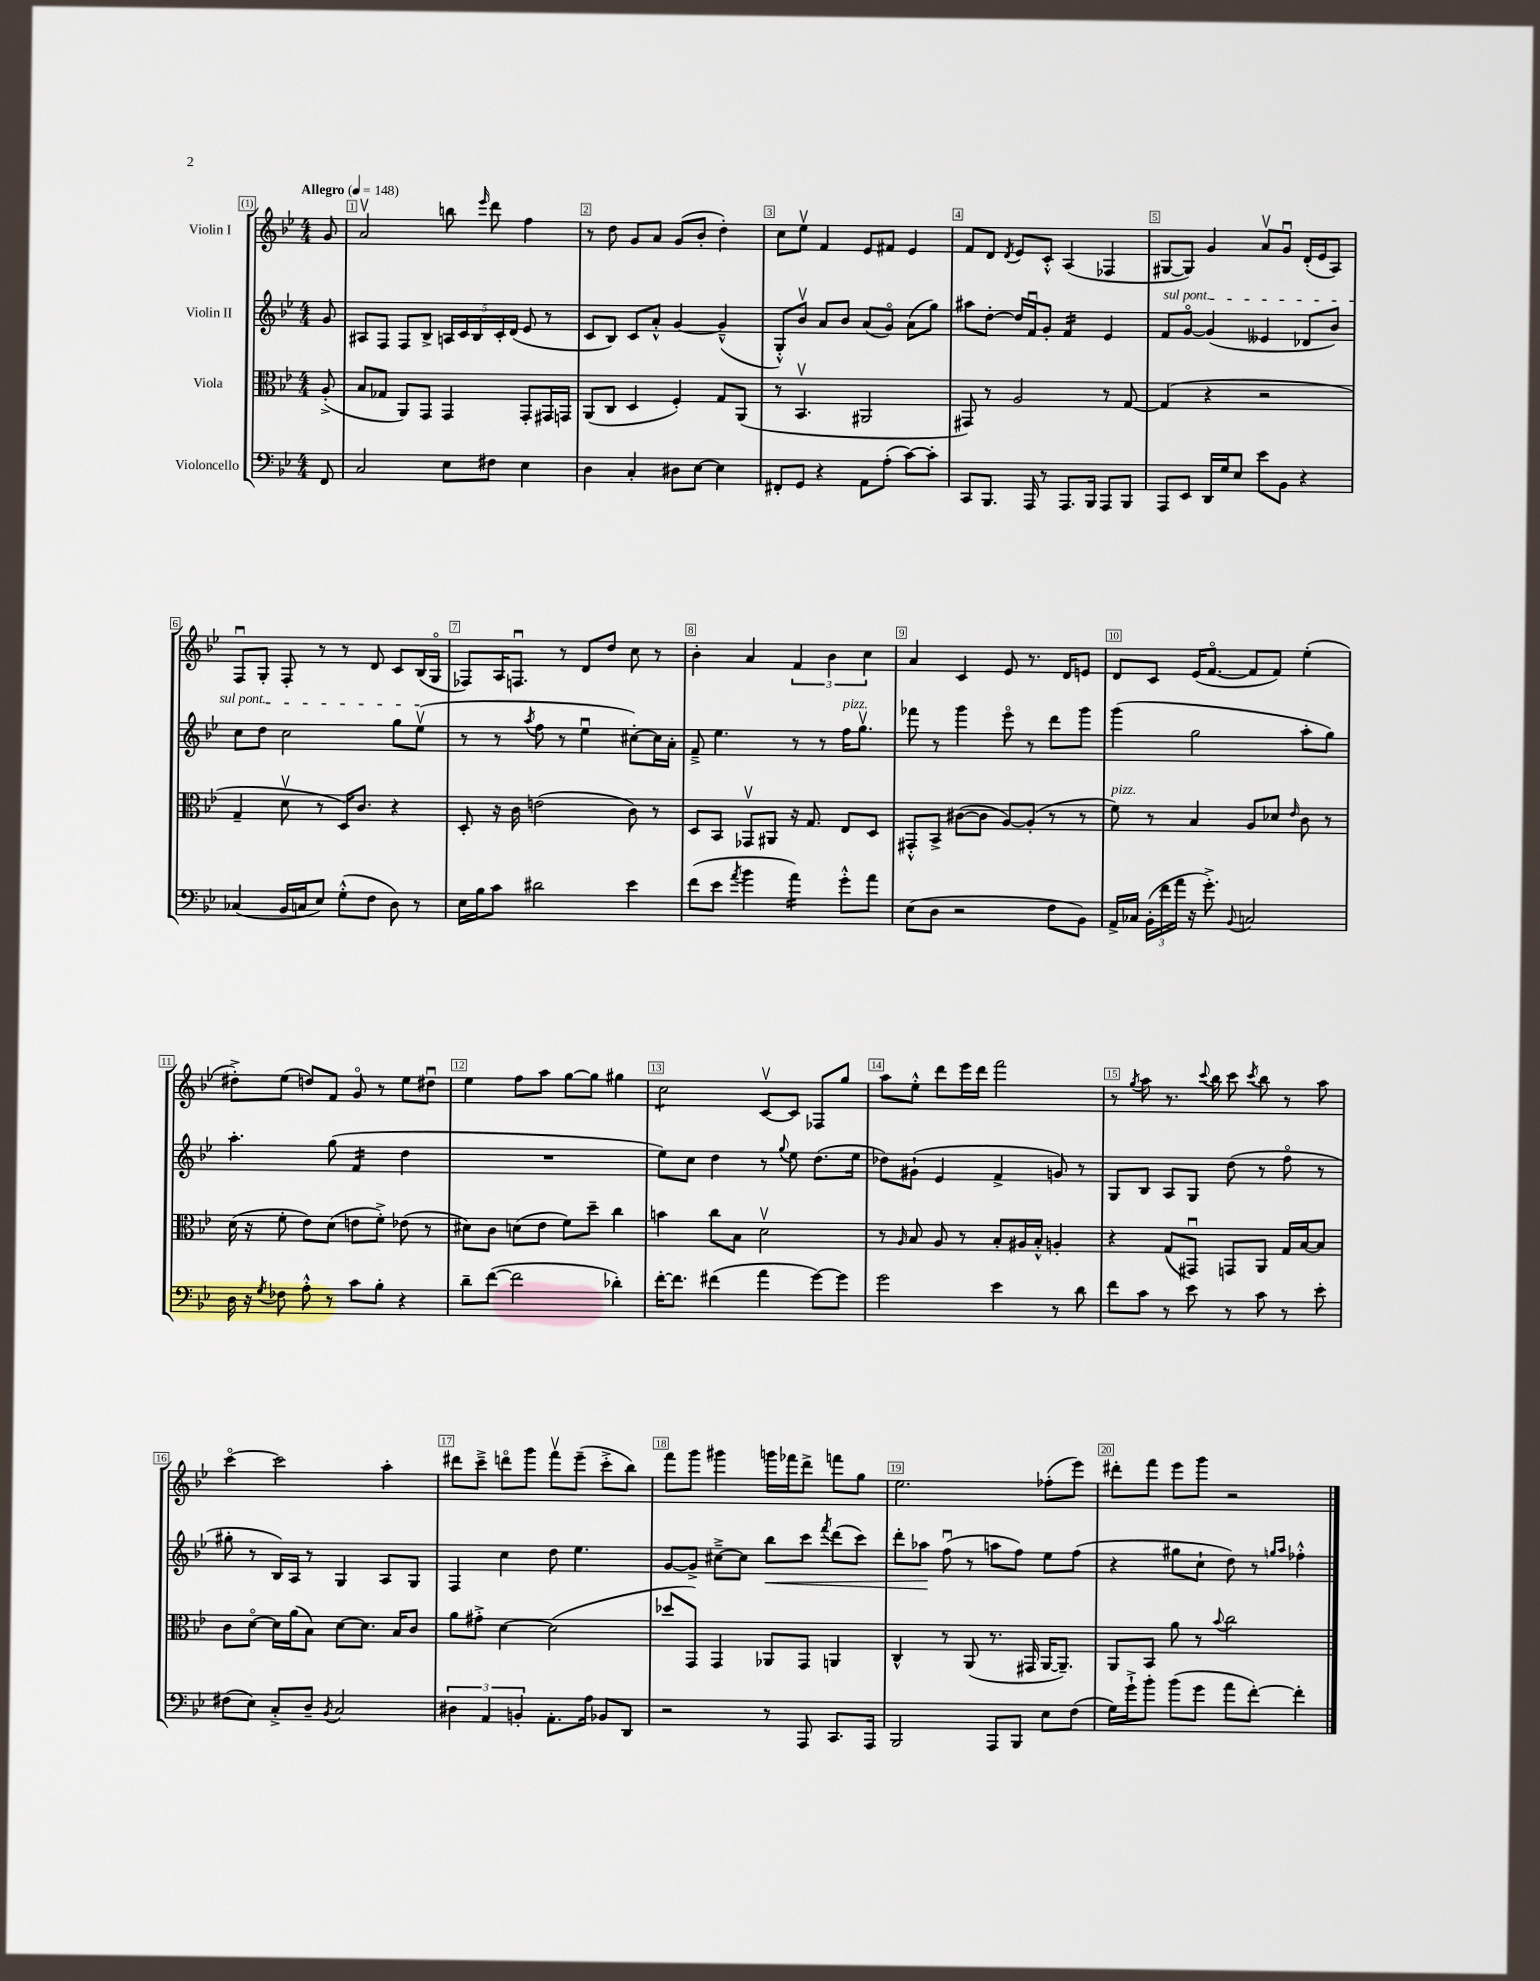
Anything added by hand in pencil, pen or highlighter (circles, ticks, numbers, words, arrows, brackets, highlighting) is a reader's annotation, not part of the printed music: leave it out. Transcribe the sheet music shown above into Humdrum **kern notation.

**kern	**kern	**kern	**kern
*staff4	*staff3	*staff2	*staff1
*clefF4	*clefC3	*clefG2	*clefG2
*k[b-e-]	*k[b-e-]	*k[b-e-]	*k[b-e-]
*M4/4	*M4/4	*M4/4	*M4/4
*MM148	*MM148	*MM148	*MM148
8FF	(8A'^	8g	8g
=	=	=	=
2C	8B-	8A#	2av
.	8G-	8F	.
.	8AA)	8F	.
.	8GG	8B-^	.
8E-	4GG	20A	8bb
.	.	20c	.
.	.	20B-	.
.	.	.	16qqeee-
8F#	.	.	8ddd
.	.	20c'	.
.	.	(20d	.
4E-	8GG'	8e-	4ff
.	16GG#	8r	.
.	16GG	.	.
=	=	=	=
4D	(8AA	8c	8r
.	8C	8B-)	8dd
4C'	4D	8c	8g
.	.	8a'^^	8a
8D#	4F')	[4g	(8g
[8E-	.	.	8b-'
4E-]	8G	(4g~^^]	4dd')
.	(8AA	.	.
=	=	=	=
8FF#'	8r	8G'^^)	8cc
8GG	4.BB-v	8b-v	8ee-v
4r	.	8a	4f
.	.	8b-	.
8AA	2AA#	(8a	8e-
(8A'	.	8go)	8f#
[8c)	.	(8a	4e-
8c']	.	8gg)	.
=	=	=	=
8CC	8GG#)	8aa#	8f
8.BBB-	8r	[8dd'	8d
.	.	.	8qd
.	2A	16dd]	8e-
16AAA	.	16fu	.
8r	.	8g'	8c'^^
8.AAA	.	4f	(4A
16BBB-	.	.	.
8AAA	8r	4e-	4F-
8BBB-	[8G	.	.
=	=	=	=
8AAA	(4G]	8f	[8G#
8EE-	.	[8go	8G#])
16DD	4r	(4g]	4g
16G	.	.	.
8E-	.	.	.
8e-	2r	4e--	8av
8BB-	.	.	8gu
4r	.	8d-	(16d'
.	.	.	16e-
.	.	8b-)	8A)
=	=	=	=
(4C-	4G~	8cc	8Fu
.	.	8dd	8G'
16BB-	8dv	2cc	8F'
16C	.	.	.
8E-)	8r	.	8r
(8G'^^	16D)	.	8r
.	8.c	.	.
8F	.	.	8d
8D)	4r	8gg	8c
8r	.	(8ee-v	(16B-
.	.	.	16Go
=	=	=	=
16E-	8D'	8r	8F-)
16B-	.	.	.
8c	16r	8r	16A
.	16c	.	8.Fu
.	.	8qaa	.
2d#	(2e	8ff	.
.	.	8r	8r
.	.	4ee-u	8d
.	.	.	8dd
4e-	8c)	[8cc#')	8cc
.	8r	16cc#]	8r
.	.	16a'	.
=	=	=	=
(8f	8D	8f~^	4b-'
8e-	8BB-	4.ee-	.
8qa	.	.	.
4b-	8GG-v	.	4a
.	8AA#	.	.
4a)	16r	8r	6f
.	8.G	.	.
.	.	8r	.
.	.	.	6b-
8g'^^	8E-	16ff	.
.	.	8.ggv	.
.	.	.	6cc
8a	8D	.	.
=	=	=	=
(8E-	8GG#'^^	8fff-	4a
8D	8BB-^	8r	.
2r	([8c#	4ggg	4c
.	8c#]	.	.
.	[8A)	8eee-o	8e-
.	(8A']	8r	8.r
8F	8r	8ddd	.
.	.	.	16d
8BB-)	8r	8ggg	8e
=	=	=	=
16AA^	8f)	(4ggg	8d
16C-	.	.	.
(24BB-'	8r	.	8c
24f	.	.	.
24a	.	.	.
16r	4B-	2gg	(16e-
8.g'^)	.	.	[8.fo
8qqBB-	.	.	.
2C	8A	.	8f]
.	8d-	.	8f)
.	16qqe-	.	.
.	8c	8aa'	(4ee-'
.	8r	8gg)	.
=	=	=	=
16D	(16d	4.aa'	8dd#'^)
16r	16r	.	.
8qG	.	.	.
8F-	8f'	.	(8ee-
8A'^^	8e-)	.	8dd)
8r	(8d	(8gg	8f
8c	8e	4f	8go
8B-'	8f'^)	.	8r
4r	(8e-	4dd	8ee-
.	8r	.	8dd#u
=	=	=	=
8d~	8d#)	1r	4ee-
([8f	8c	.	.
2f]	(8d	.	8ff
.	8e-	.	8aa
.	8f)	.	[8gg
.	8dd~	.	8gg]
4d-')	4cc	.	4gg#
=	=	=	=
[16f'	4b	8ee-)	2cc
8.f]	.	.	.
.	.	8cc	.
(4f#	8cc	4dd	.
.	8B-	.	.
4a	2dv	8r	[8cv
.	.	8qqgg	.
.	.	8ee-	8c]
[8g)	.	(8.dd	8F-
8g]	.	.	8gg
.	.	16ee-	.
=	=	=	=
2g	8r	8dd-)	8aa
.	16qqA	.	.
.	8B-	(8g#`	8ee-'^^
.	8A	4e-	8ddd
.	8r	.	16eee-
.	.	.	16ddd
4e-	8B-'	4f^	2fff
.	16A#	.	.
.	16B-'^^	.	.
8r	4A'	8g)	.
8d	.	8r	.
=	=	=	=
8f	4r	8G	8r
.	.	.	8qgg
8c	.	8B-	8aa
8r	(8G	8A	8.r
8e-	8GG#u)	8G	.
.	.	.	8qqccc
.	.	.	16bb-
8r	8GG	(8dd	8ccc
.	.	.	8qccc
8c	8AA	8r	8bb-
8r	16G	8ffo	8r
.	[16B-	.	.
8e-'	8B-]	8r	8aa
=	=	=	=
(8F#	8c	8gg#'	[4ccco
8E-)	[8do	8r	.
8C'^	16d]	16B-)	2ccc]
.	(16a	16A	.
8D~	8B-)	8r	.
8qBB-	.	.	.
2C	[8d	4G	.
.	8.d]	.	.
.	.	8A	4aa'
.	16B-	.	.
.	8c	8G	.
=	=	=	=
6D#	8a	4F	8ddd#
.	8g#'^	.	8ccc~^
6AA	.	.	.
.	[4d	4cc	8dddo
6BB'	.	.	.
.	.	.	8ggg
8.AA'	(2d]	8dd	8fffv
.	.	4.ee-	(8eee-~
16A	.	.	.
8BB-	.	.	8ccc'^
8DD	.	.	8bb-)
=	=	=	=
2r	8dd-	[8g	8fff
.	8GG)	8g^]	8ggg
.	4GG	[8cc#~^	4ggg#
.	.	8cc#]	.
8r	8AA-	8bb-	16ggg
.	.	.	16fff-
8AAA	8GG	8ccc	8ddd^
.	.	8qfff	.
8.CC	4AA	(8ddd	8fff
.	.	8ccc)	8gg
16AAA	.	.	.
=	=	=	=
2BBB-	4C^^	8ddd'	2.ee-
.	.	8aa-	.
.	8r	(8ffu	.
.	(8AA	8r	.
8AAA	8.r	8aa	.
8BBB-	.	8ff)	.
.	16GG#	.	.
8E-	[16AA	8ee-	(8ff-'
.	8.AA~])	.	.
(8F	.	(8ff	8eee-)
=	=	=	=
16G)	8AA	4r	8ddd#'
16g`^	.	.	.
8b-'	8BB-	.	8fff
(8b-	8a	8gg#	8eee-
8g	8r	8cc`	8ggg
.	8qqb-	.	.
8a	2cc	8dd)	2r
[8f')	.	8r	.
.	.	16qqgg	.
.	.	16qqaa	.
4f']	.	4ff-'^^	.
==	==	==	==
*-	*-	*-	*-
